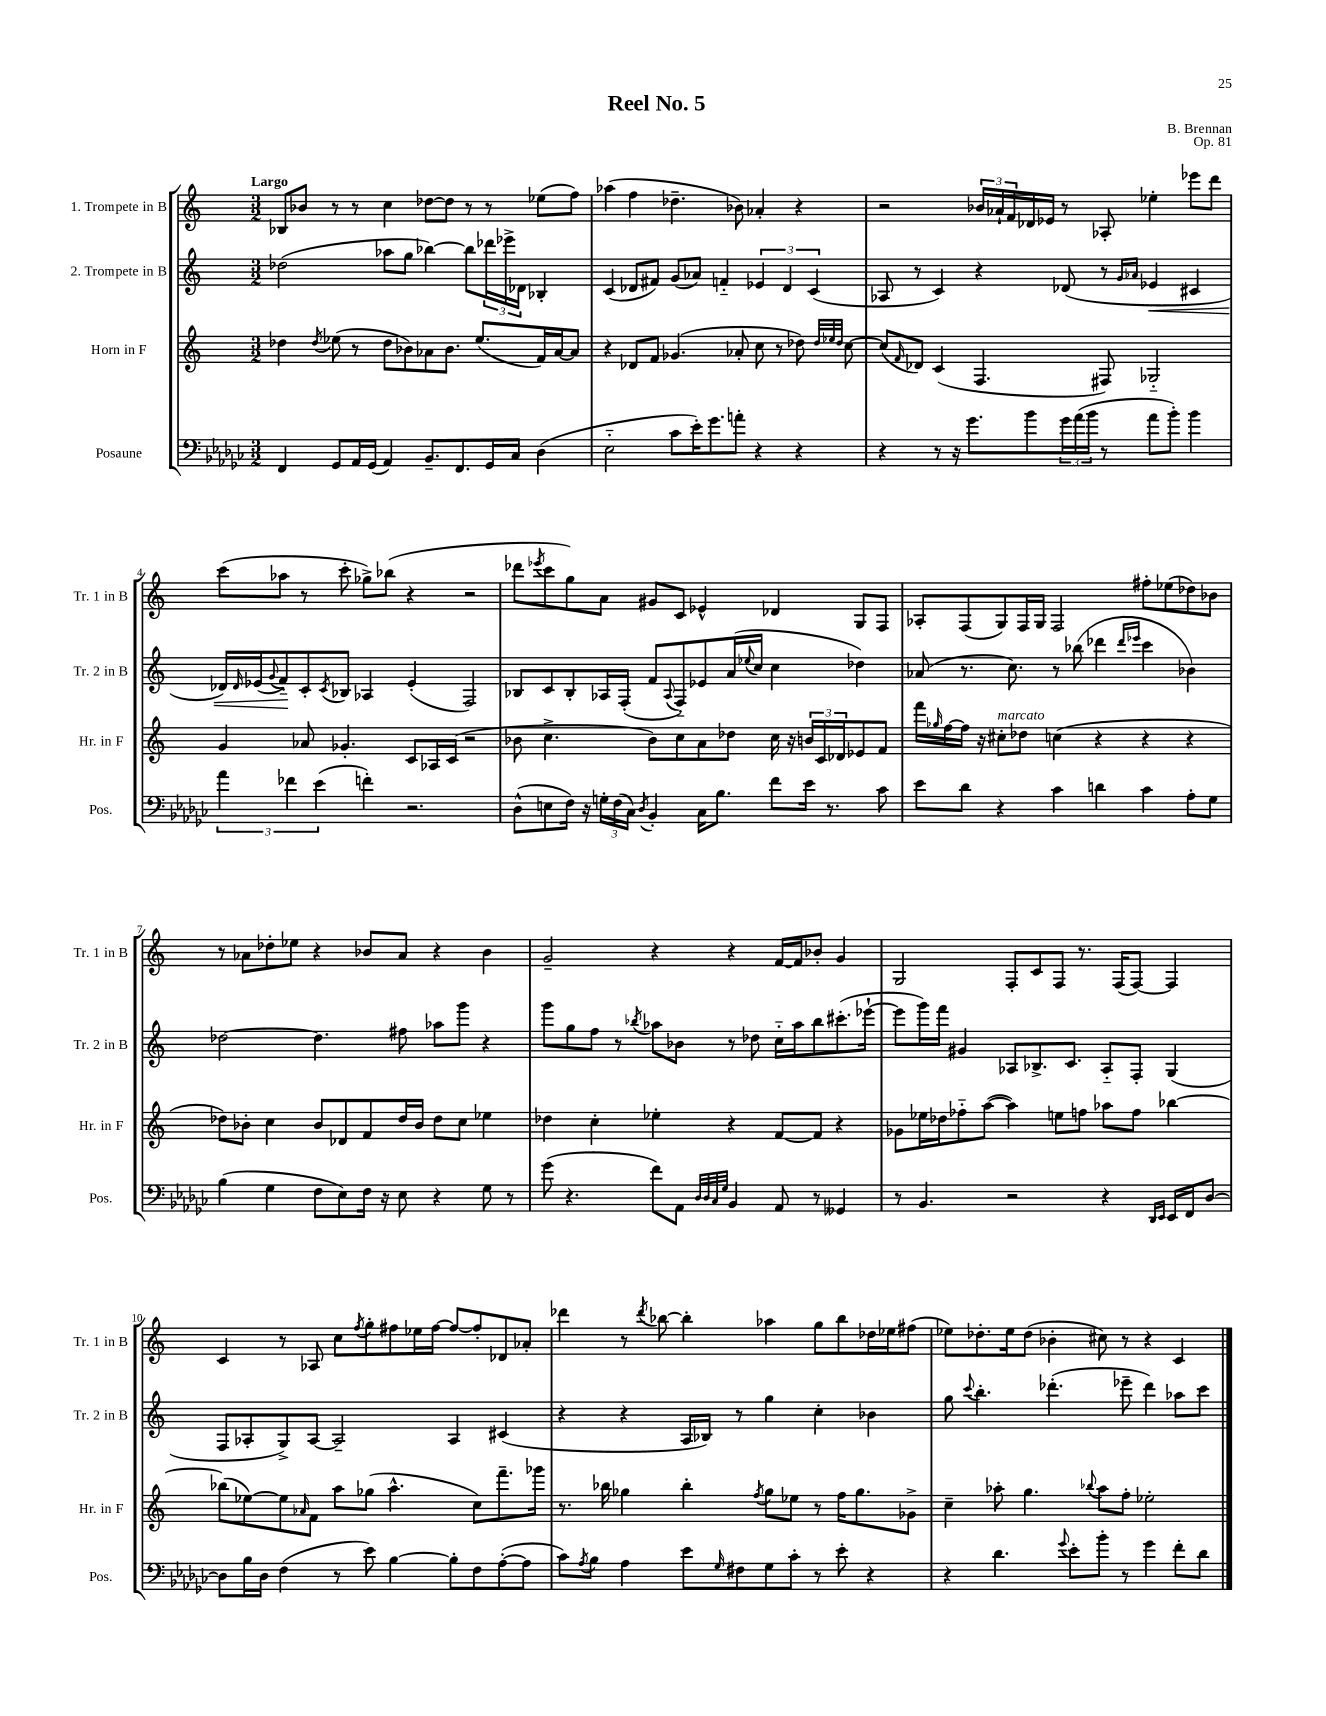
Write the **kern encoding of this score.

**kern	**kern	**kern	**dynam	**kern
*part4	*part3	*part2	*part2	*part1
*staff4	*staff3	*staff2	*staff2	*staff1
*I"Posaune	*I"Horn in F	*I"2. Trompete in B	*	*I"1. Trompete in B
*I'Pos.	*I'Hr. in F	*I'Tr. 2 in B	*	*I'Tr. 1 in B
*clefF4	*clefG2	*clefG2	*	*clefG2
*k[b-e-a-d-g-c-]	*k[]	*k[]	*	*k[]
*M3/2	*M3/2	*M3/2	*	*M3/2
=1	=1	=1	=1	=1
!	!	!	!	!LO:TX:a:B:t=Largo
4FF/	4dd-X\	(2dd-X\	.	8B-X/L
.	.	.	.	8b-X/J
.	8qdd-/	.	.	.
8GG-/L	(8ee-X\	.	.	8r
16AA-/L	8r	.	.	8r
(16GG-/JJ	.	.	.	.
4AA-/)	8dd-\L	8aa-X\L	.	4cc\
.	8b-X\)	8gg\J	.	.
8.BB-~/L	8a-X\	[4bb-X\)	.	[8dd-X\L
.	8.b-\J	.	.	8dd-\J]
8.FF/	.	.	.	.
.	.	8bb-\L]	.	8r
.	(8.ee-/L	.	.	.
16GG-/L	.	24ddd-X\L	.	8r
.	.	24eee-X^\	.	.
16C-/JJ	.	.	.	.
.	.	24d-X\JJ	.	.
(4D-\	16f/L)	4B-X'/	.	(8ee-X\L
.	[16a-/J	.	.	.
.	8a-/J]	.	.	8ff\J)
=2	=2	=2	=2	=2
2E-\	4r	(4c/	.	(4aa-X\
.	8d-X/L	8d-X/L	.	4ff\
.	8f/J	8f#X/J)	.	.
8c-\L	(4.g-X/	(8g/L	.	4.dd-X~\
16e-'\K)	.	8a-X/J)	.	.
8.g-\	.	.	.	.
.	.	4fn/	.	.
8an'\J	8a-X'/	.	.	8b-X\)
4r	8cc\	6e-X/	.	4a-X'/
.	8r	.	.	.
.	.	6d-/	.	.
4r	8dd-X\)	.	.	4r
.	.	(6c/	.	.
.	32qqdd-/LLL	.	.	.
.	32qqee-X/	.	.	.
.	32qqdd-/JJJ	.	.	.
.	[8cc\	.	.	.
=3	=3	=3	=3	=3
4r	(8cc/L]	8A-X/	.	2r
.	16qqf/	.	.	.
.	8d-X/J)	8r	.	.
8r	(4c/	4c/)	.	.
16r	.	.	.	.
8.g-\L	.	.	.	.
.	4.F/	4r	.	24b-X/LL
.	.	.	.	24a-X`/
.	.	.	.	24f/
8b-\	.	.	.	16d-X/
.	.	.	.	16e-X/JJ
24g-\L	.	(8d-X/	.	8r
(24a-\	.	.	.	.
24b-\JJ	.	.	.	.
8r	8F#X/)	8r	.	8A-X'/
.	.	16qqg/LL	.	.
.	.	16qqa-X/JJ	.	.
!	!	!	!LO:HP:b	!
8a-\L	2G-X/	4e-X/	<	4ee-X'\
8b-'\J)	.	.	.	.
4b-\	.	4c#X/	.	8eee-X\L
.	.	.	.	8ddd\J
!!LO:LB:g=z
=4	=4	=4	=4	=4
6a-\	4g/	16d-X/LL)	.	(8ccc\L
.	.	16qqd-/	.	.
.	.	(16e-X/J	.	.
.	.	8qqg/	.	.
.	.	8f/)	.	8aa-X\J
6f-X\	.	.	.	.
.	8a-X/	8c'/	[	8r
(6e-\	.	.	.	.
.	.	8qc/	.	.
.	4.g-X'/	8B-X/J	.	8ccc'\
4fn'\)	.	4A-X/	.	8gg-X^\L)
.	.	.	.	(8bb-X\J
2.r	8c/L	(4e-'/	.	4r
.	16A-X/L	.	.	.
.	(16c/JJ	.	.	.
.	2r	2F/)	.	2r
=5	=5	=5	=5	=5
(8D-^^\L	8b-X\	8B-X/L	.	8ddd-X\L
.	.	.	.	8qeee-X/
8En\	4.cc^\	8c/	.	8ccc\
16F\Jk)	.	8B-'/	.	8gg\)
16r	.	.	.	.
24Gn'\LL	.	16A-X/L	.	8a\J
(24F\	.	.	.	.
.	.	(16F'/JJ	.	.
24C-\JJ)	.	.	.	.
8qD-/	.	.	.	.
4BB-'/	8b-\L)	8f/L	.	8g#X/L
.	.	8qqA-/	.	.
.	8cc\	8F/)	.	8c/J
16C-\KL	8a\	8e-X/	.	4e-X^^/
8.B-\J	.	.	.	.
.	8dd-X\J	(16a/L	.	.
.	.	8qqee-X/	.	.
.	.	16cc/JJ	.	.
8f\L	16cc\	4cc\	.	4d-X/
.	16r	.	.	.
16e-\Jk	24bn/LL	.	.	.
.	24c/	.	.	.
8.r	.	.	.	.
.	24d-X/J	.	.	.
.	8e-X/	4dd-X\)	.	8G/L
8c-\	8f/J	.	.	8F/J
=6	=6	=6	=6	=6
8e-\L	16fff\LL	(8a-X/	.	8A-X'/L
.	16qqgg-X/	.	.	.
.	[16ff\	.	.	.
8d-\J	16ff\JJ]	8.r	.	(8F/
.	16r	.	.	.
!	!LO:TX:a:i:t=marcato	!	!	!
4r	8cc#X'\L	.	.	8G/)
.	.	8.cc\)	.	.
.	8dd-X\J	.	.	16F/L
.	.	.	.	16G/JJ
4c-\	(4ccn\	8r	.	2F/
.	.	(8bb-X\	.	.
4dn\	4r	4ddd-X\	.	.
.	.	16qqddd-/LL	.	.
.	.	16qqeee-X/JJ	.	.
4c-\	4r	4ccc\	.	8ff#X'\L
.	.	.	.	(8ee-X\
8A-'\L	4r	4b-X\)	.	8dd-X\)
8G-\J	.	.	.	8b-X\J
!!LO:LB:g=z
=7	=7	=7	=7	=7
(4B-\	8dd-X\L)	[2dd-X\	.	8r
.	8b-X'\J	.	.	8a-X\L
4G-\	4cc\	.	.	8dd-X'\
.	.	.	.	8ee-X\J
8F\L	8b-/L	4.dd-\]	.	4r
8E-\)	8d-X/	.	.	.
16F\Jk	8f/	.	.	8b-X/L
16r	.	.	.	.
8E-\	16dd-/L	8ff#X\	.	8a-/J
.	16b-/JJ	.	.	.
4r	8dd-\L	8aa-X\L	.	4r
.	8cc\J	8ggg\J	.	.
8G-\	4ee-X\	4r	.	4b-\
8r	.	.	.	.
=8	=8	=8	=8	=8
(8g-\	4dd-X\	8ggg\L	.	2g~/
4.r	.	8gg\	.	.
.	4cc'\	8ff\J	.	.
.	.	8r	.	.
.	.	8qbb-X/	.	.
8f\L)	4ee-X'\	8aa-X\L	.	4r
8AA-\J	.	8b-X\J	.	.
32qqD-/LLL	.	.	.	.
32qqD-/	.	.	.	.
32qqC-/	.	.	.	.
32qqG-/JJJ	.	.	.	.
4BB-/	4r	8r	.	4r
.	.	8dd-X\	.	.
8AA-/	[8f/L	16cc\LL	.	[16f/LL
.	.	16aa-\J	.	16f/J]
8r	8f/J]	8bb-\	.	8b-X'/J
4GG--X/	4r	(8.ccc#X'\	.	4g/
.	.	[16eee-X`\Jk	.	.
=9	=9	=9	=9	=9
8r	8g-X\L	8eee-\L]	.	2G/
4.BB-/	16ee-X\L	16ggg\L)	.	.
.	16dd-X\J	16fff\JJ	.	.
.	8ff-X\	4g#X/	.	.
.	([8aa\J	.	.	.
2r	4aa\])	8A-X/L	.	8F'/L
.	.	8.B-X^/	.	8c/
.	8een\L	.	.	8F/J
.	.	8.c/J	.	.
.	8ffn\J	.	.	8.r
4r	8aa-X\L	8A-/L	.	.
.	.	.	.	(16F/KL
.	8ff\J	8F'/J	.	[8F/J)
16qqDD-/LL	.	.	.	.
16qqEE-/JJ	.	.	.	.
16EE-/LL	[4bb-X\	(4G/	.	4F/]
16FF/J	.	.	.	.
[8D-/J	.	.	.	.
!!LO:LB:g=z
=10	=10	=10	=10	=10
8D-\L]	(8bb-X\L]	8F/L	.	4c/
16B-\L	[8ee-X\)	8A-X'/	.	.
16D-\JJ	.	.	.	.
(4F\	8ee-\]	8G^/)	.	8r
.	16qqa-X/	.	.	.
.	8f\J	[8A-/J	.	8A-X/
8r	8aa\L	2A-~/]	.	8cc\L
.	.	.	.	8qff/
8e-\)	(8gg-X\J	.	.	8gg'\
[4B-\	4.aa^^\	.	.	8ff#X\
.	.	.	.	16ee-X\L
.	.	.	.	[16ff#\JJ
8B-'\L]	.	4A-/	.	8ff#/L_
8F\	8cc\L)	.	.	8ff#'/]
([8A-'\	8.fff~\	(4c#X/	.	8d-X/
8A-\J]	.	.	.	8a-X'/J
.	16ggg-X\Jk	.	.	.
=11	=11	=11	=11	=11
8c-\L)	8.r	4r	.	4ddd-X\
8qA-/	.	.	.	.
8B-\J	.	.	.	.
.	16bb-X\	.	.	.
4A-\	4gg-X\	4r	.	8r
.	.	.	.	8qddd-/
.	.	.	.	[8bb-X\
8e-\L	4bb-'\	16A/LL	.	4bb-'\]
.	.	16B-X/JJ)	.	.
16qqG-/	.	.	.	.
8F#X\	.	8r	.	.
.	8qff/	.	.	.
8G-\	8gg-\L	4gg\	.	4aa-X\
8c-'\J	8ee-X\J	.	.	.
8r	8r	4cc'\	.	8gg\L
8e-'\	16ff\KL	.	.	8bb-\
.	8.gg-\	.	.	.
4r	.	4b-X\	.	16dd-X\L
.	.	.	.	16ee-X\J
.	8g-X^\J	.	.	(8ff#X\J
=12	=12	=12	=12	=12
4r	4cc~\	8gg\	.	8ee-X\L)
.	.	8qqccc/	.	.
.	.	4.bb'\	.	8.dd-X'\
4.d-\	8aa-X'\	.	.	.
.	.	.	.	16ee-\k
.	4.gg\	.	.	(8dd-\J
.	.	(4.ddd-X'\	.	4b-X'\
8qqg-/	.	.	.	.
8e-'\L	.	.	.	.
.	8qqbb-X/	.	.	.
8b-'\J	8aa-\L	.	.	8cc#X\)
8r	8ff'\J	8eee-X~\	.	8r
4g-\	2ee-X'\	4ddd-\)	.	4r
8f'\L	.	8aa-X\L	.	4c/
8d-\J	.	8ccc\J	.	.
==	==	==	==	==
*-	*-	*-	*-	*-
